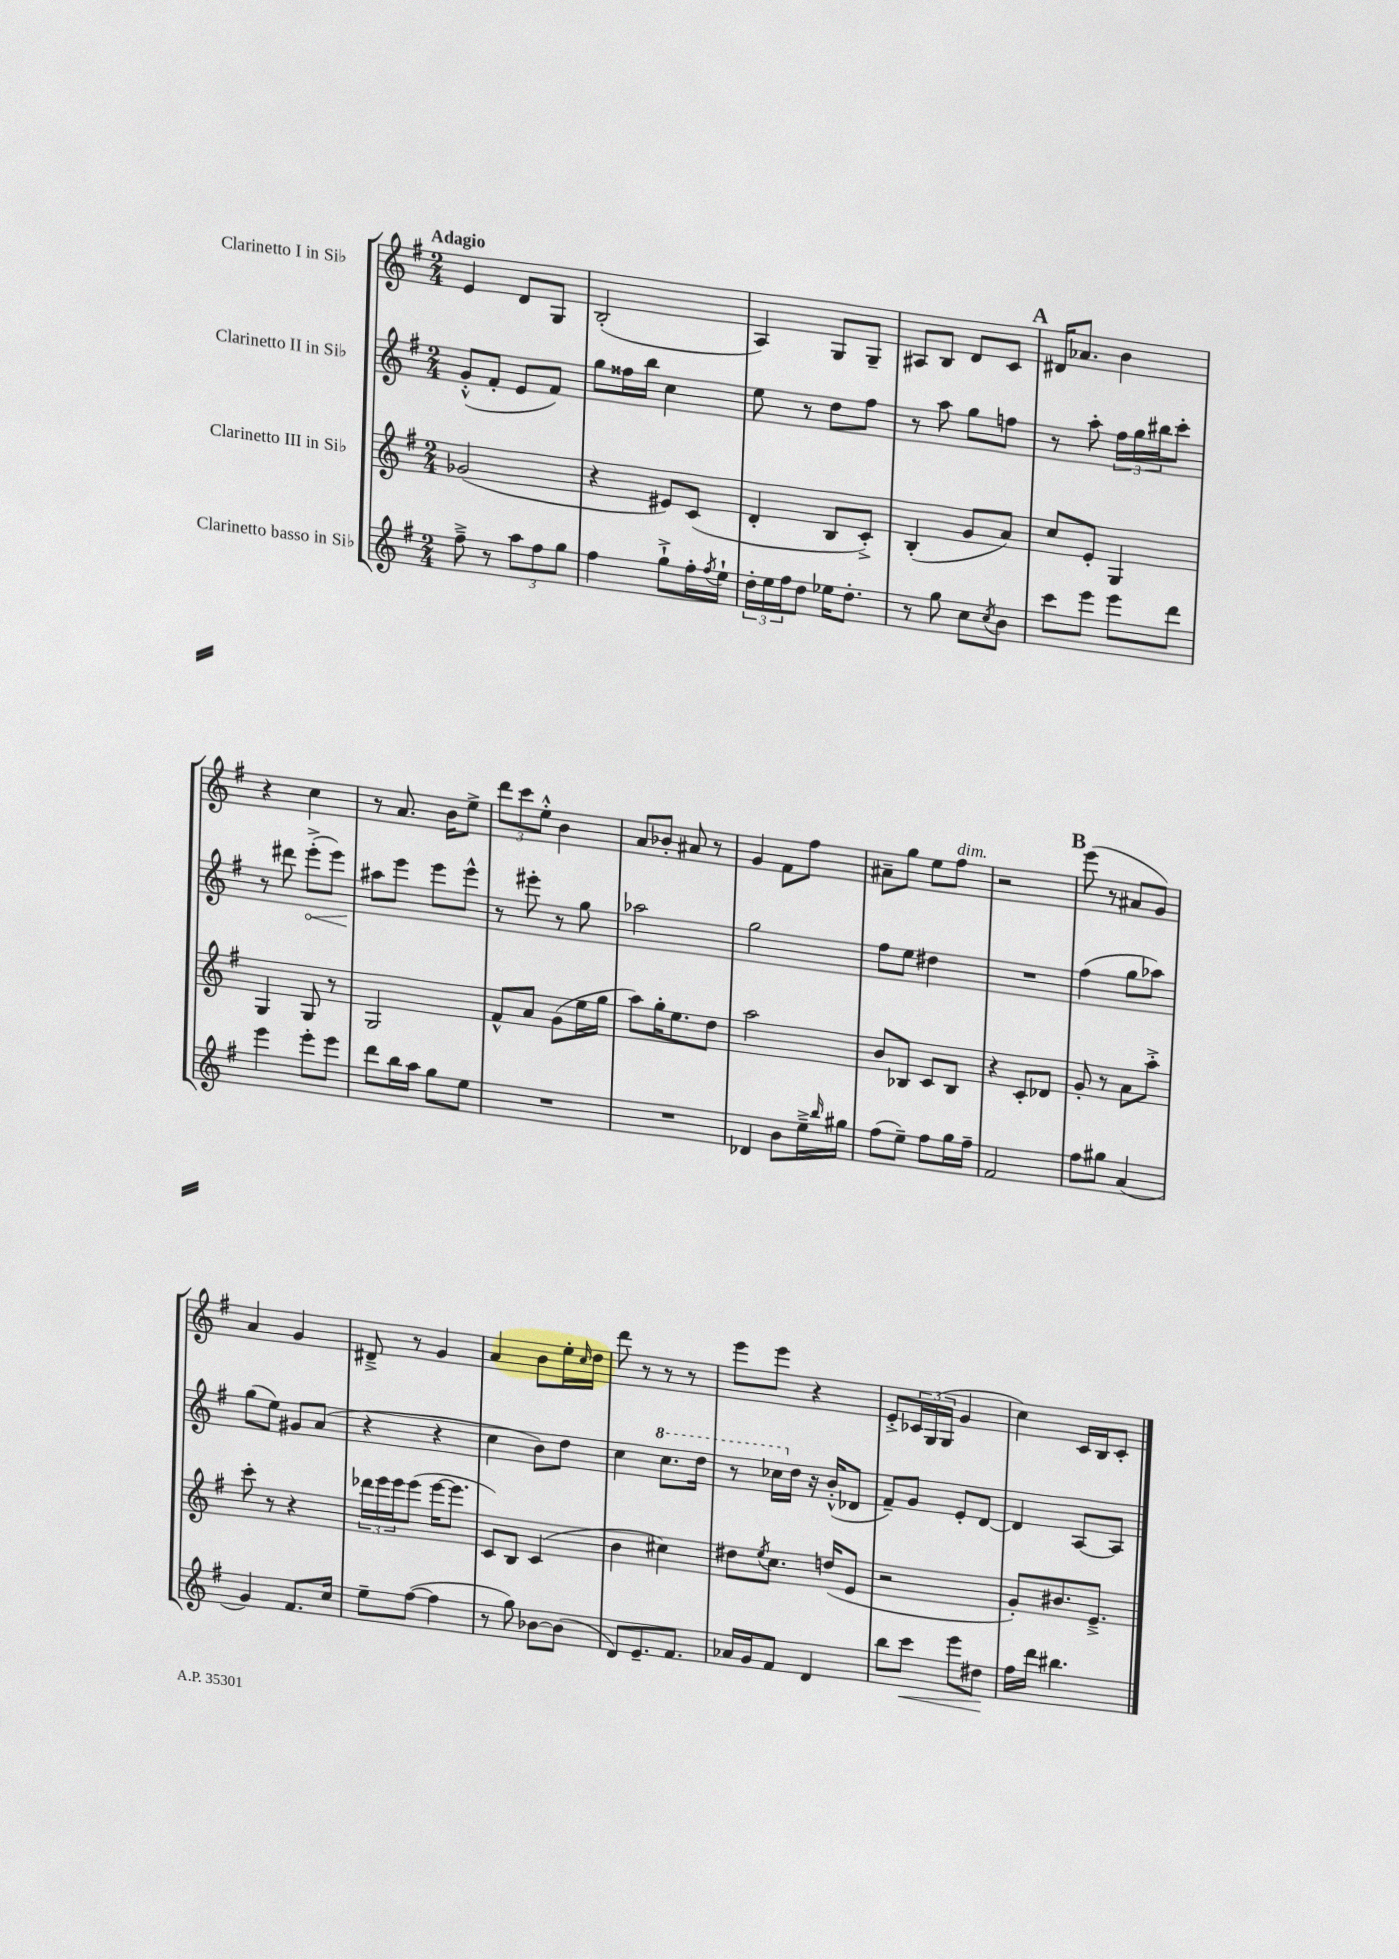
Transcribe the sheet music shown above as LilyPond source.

<<
\new StaffGroup <<
\new Staff = "s0" \with { instrumentName = "Clarinetto I in Sib" } {
    \clef treble \key g \major \numericTimeSignature \time 2/4 \tempo "Adagio"
    e'4 d'8 g8 |
    b2-.( |
    a4) g8 g8-- |
    ais8 b8 d'8 c'8 |
    \mark \markup { \bold "A" } dis'16 aes'8. b'4 |
    r4 c''4 |
    r8 a'8. b'16 e''8-> |
    \tuplet 3/2 { d'''8 c'''8 e''8-.-^ } b'4 |
    a'8 bes'8-. ais'8 r8 |
    g'4 fis'8 fis''8 |
    ais'8-- g''8 e''8 fis''8^\markup { \italic "dim." } |
    r2 |
    \mark \markup { \bold "B" } e'''8( r8 ais'8 g'8) |
    a'4 g'4 |
    dis'8---> r8 g'4 |
    a'4 b'8 e''16-. \grace { c''16 } d''16 |
    d'''8 r8 r8 r8 |
    e'''8 e'''8 r4 |
    e'8-.-> \tuplet 3/2 { ces'16 g16( g16 } g'4 |
    c''4) c'16 b16 c'8-. \bar "|." |
}
\new Staff = "s1" \with { instrumentName = "Clarinetto II in Sib" } {
    \clef treble \key g \major \numericTimeSignature \time 2/4
    g'8-.-^( fis'8-. e'8 fis'8) |
    g''8 fisis''16 b''16 c''4 |
    e''8 r8 d''8 fis''8 |
    r8 a''8 g''8 f''8 |
    \mark \markup { \bold "A" } r8 a''8-. \tuplet 3/2 { fis''16 g''16 bis''16 } c'''8-. |
    r8 dis'''8 \once \override Hairpin.circled-tip = ##t e'''8-.->\<( e'''8) |
    ais''8\! e'''8 e'''8 e'''8-^ |
    r8 eis'''8-. r8 g''8 |
    aes''2 |
    g''2 |
    fis''8 e''8 dis''4 |
    R2 |
    \mark \markup { \bold "B" } fis''4( g''8 aes''8) |
    g''8( e''8) gis'8 a'8( |
    r4 r4 |
    c''4 b'8) d''8 |
    c''4 \ottava #1 c'''8. d'''16 |
    r8 ces'''16 \ottava #0 d''16 r16 b'16-.-^( des'8 |
    fis'8--) g'8 e'8-. d'8~ |
    d'4 a8~ a8 \bar "|." |
}
\new Staff = "s2" \with { instrumentName = "Clarinetto III in Sib" } {
    \clef treble \key g \major \numericTimeSignature \time 2/4
    ges'2( |
    r4 eis'8) c'8( |
    d'4-. b8 c'8-.->) |
    b4-.( g'8 a'8) |
    \mark \markup { \bold "A" } c''8 e'8-. g4 |
    g4 g8 r8 |
    g2 |
    fis'8-^ a'8 g'8( e''16 g''16 |
    a''8) g''16-. e''8. d''8 |
    a''2 |
    b'8 bes8 c'8 bes8 |
    r4 c'8-. des'8 |
    \mark \markup { \bold "B" } g'8-. r8 a'8 a''8-.-> |
    c'''8-. r8 r4 |
    \tuplet 3/2 { des'''16 e'''16 e'''16 } e'''8( e'''16~ e'''8. |
    c'8) b8 c'4( |
    b'4 cis''4) |
    dis''8 \acciaccatura { e''8 } c''8. d''16( e'8 |
    r2 |
    g'8-.) bis'8. e'8.---> \bar "|." |
}
\new Staff = "s3" \with { instrumentName = "Clarinetto basso in Sib" } {
    \clef treble \key g \major \numericTimeSignature \time 2/4
    fis''8---> r8 \tuplet 3/2 { a''8 fis''8 g''8 } |
    fis''4 g''8-!-> fis''16-. \acciaccatura { fis''8 } e''16-! |
    \tuplet 3/2 { d''16-. e''16 fis''16 } d''8 ees''16 d''8.-. |
    r8 g''8 c''8 \acciaccatura { c''8 } b'8 |
    \mark \markup { \bold "A" } c'''8 e'''8 e'''8 d'''8 |
    e'''4 e'''8-. e'''8 |
    d'''8 b''16 a''16 g''8 e''8 |
    R2 |
    R2 |
    des'4 b'8 e''16---> \grace { b''16 } gis''16 |
    fis''8( e''8--) fis''8 g''16 fis''16-- |
    fis'2 |
    \mark \markup { \bold "B" } fis''8 gis''8 a'4( |
    g'4) fis'8. c''16 |
    e''8-- fis''8~( fis''4 |
    r8 g''8) bes'8~ bes'8( |
    d'8) e'8.-- fis'8. |
    aes'16 g'16 fis'8 d'4 |
    b''8 c'''8\< e'''8 dis''8\! |
    fis''16 d'''16 bis''4. \bar "|." |
}
>>
>>
\layout { \context { \Score \remove "Bar_number_engraver" } }
